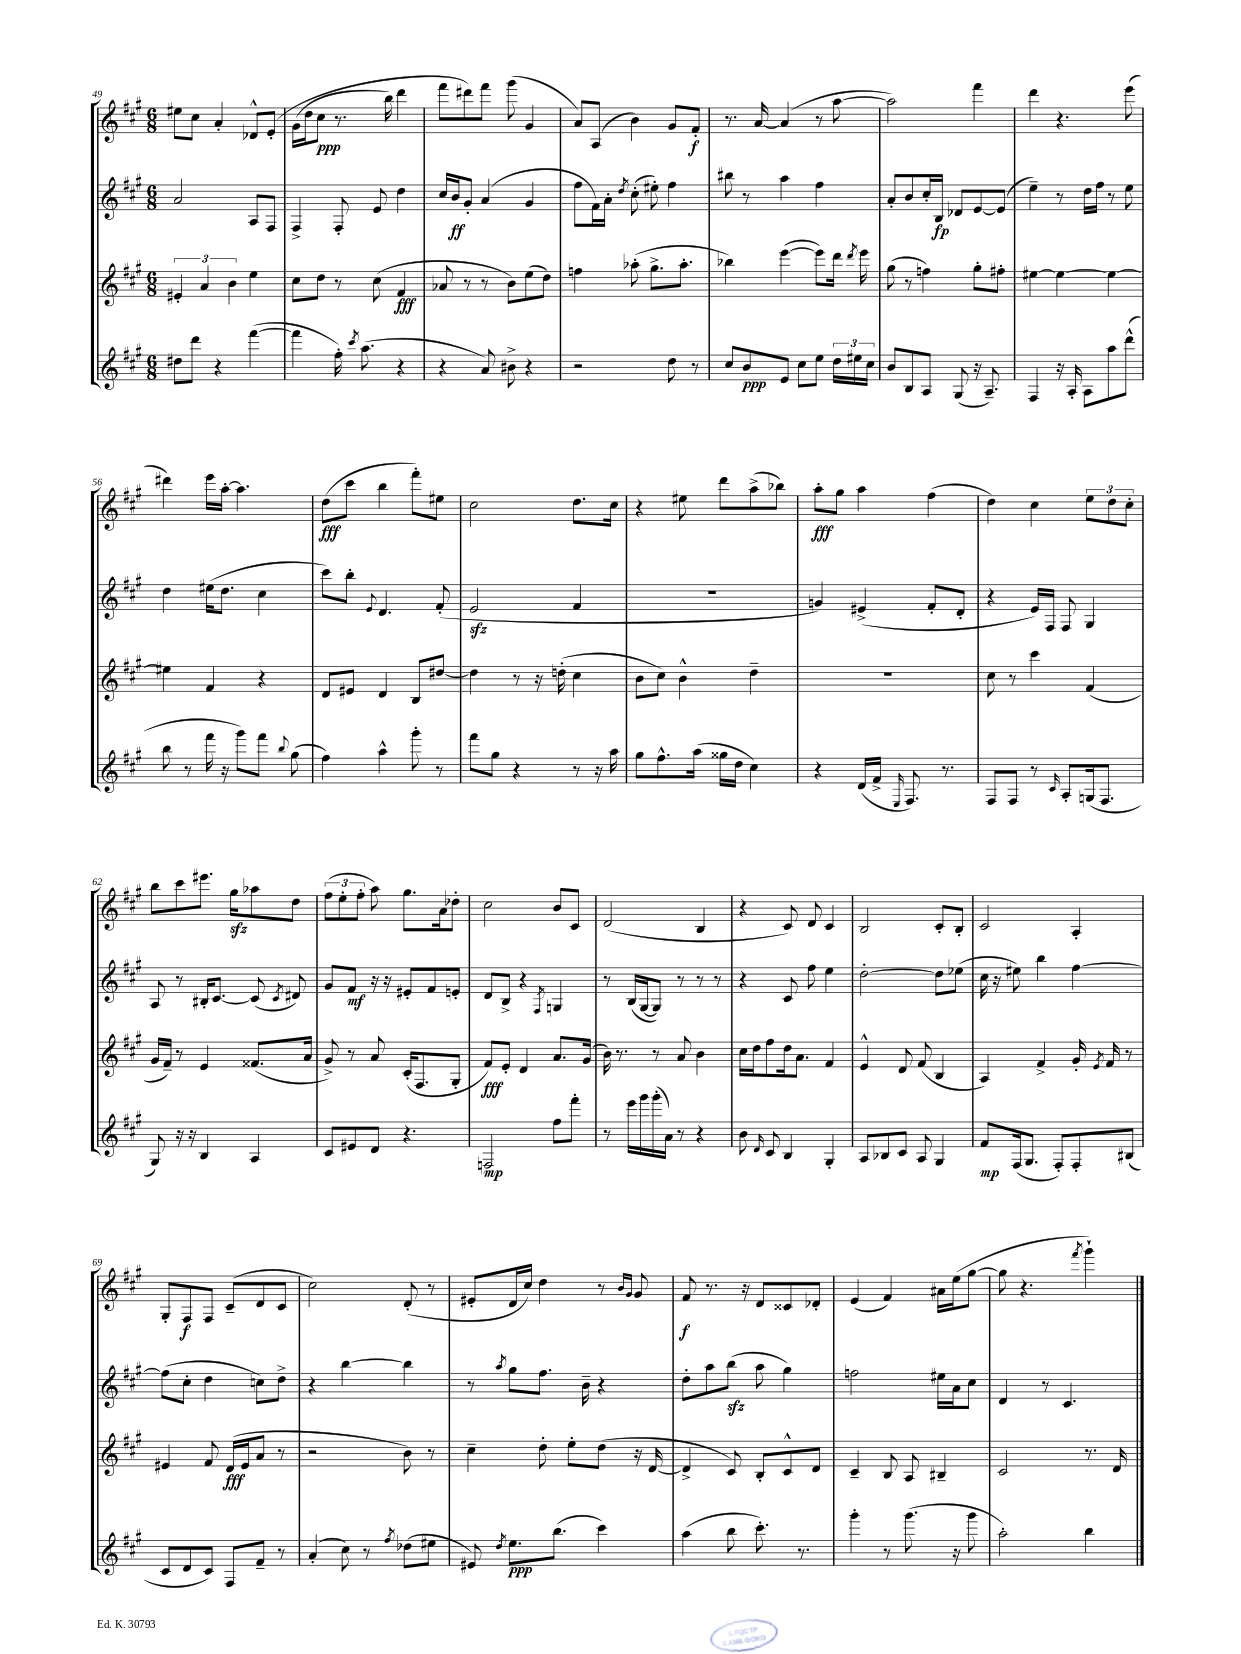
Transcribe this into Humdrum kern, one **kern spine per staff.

**kern	**kern	**kern	**kern
*staff4	*staff3	*staff2	*staff1
*clefG2	*clefG2	*clefG2	*clefG2
*k[f#c#g#]	*k[f#c#g#]	*k[f#c#g#]	*k[f#c#g#]
*M6/8	*M6/8	*M6/8	*M6/8
8dd#	6e#'	2a	8ee#
8ddd	.	.	8cc#
.	6a	.	.
4r	.	.	4a'
.	6b	.	.
([4fff#	4ee	8A	8d-^^
.	.	8F#	&(8e'
=	=	=	=
4fff#]	8cc#	4F#^	(16g#
.	.	.	16dd
.	8dd	.	8cc#
16ff#')	8r	8F#'	8.r
8qccc#	.	.	.
(8.aa	.	.	.
.	(8cc#	8e	.
.	.	.	16bb)
4r	4f#	4dd	4ddd
=	=	=	=
4r	8a-	16cc#	8fff#
.	.	16b	.
.	8r	8g#'	8ddd#&)
8a)	8r	(4a	8fff#
8b#^	8b)	.	(8ggg#
4r	(8ee	4g#	4g#
.	8dd)	.	.
=	=	=	=
2r	4ff	8ff#	8a)
.	.	16f#)	(8A
.	.	16a'	.
.	.	8qdd	.
.	(8aa-'	(8cc#'	4b)
.	8.gg#^	8ee#')	.
8dd	.	4ff#	8g#
.	8.aa-'	.	.
8r	.	.	8f#'
=	=	=	=
8cc#	4bb-)	8bb#	8.r
8b	.	8r	.
.	.	.	[16a
8e	([4eee	4aa	(4a]
8cc#	.	.	.
8ee	8eee])	4ff#	8r
24dd	16ddd	.	[8aa
24ee#	.	.	.
.	8qddd	.	.
.	16eee	.	.
24cc#	.	.	.
=	=	=	=
8b	(8gg#	8a'	2aa])
8B	8r	8b	.
8A	4ff)	16cc#'	.
.	.	16B	.
(8G#	.	8d-	.
16r	8gg#'	[8e	4fff#
8.A~)	.	.	.
.	8ff#'	(8e]	.
=	=	=	=
4F#	[4ee#	4ee~)	4ddd
16r	4ee#_	8r	4.r
16A'	.	.	.
8A	.	16dd	.
.	.	16ff#	.
8aa	4ee#_	8r	.
(8ddd^^	.	8ee	(8eee
=	=	=	=
8bb	4ee#]	4dd	4ddd#)
8r	.	.	.
16fff#	4f#	(16ee#	16eee
16r	.	8.dd	[16aa'
8ggg#)	.	.	4.aa]
8fff#	4r	4cc#	.
8qqbb	.	.	.
(8gg#	.	.	.
=	=	=	=
4ff#)	8d	8ccc#)	(8dd
.	8e#	8bb'	8ccc#
.	.	8qqe	.
4aa^^	4d	4.d	4bb
8ggg#'	8B	.	8fff#')
8r	[8dd#	(8f#'	8ee#
=	=	=	=
8fff#	4dd#]	2e	2cc#
8gg#	.	.	.
4r	8r	.	.
.	16r	.	.
.	(16dd'	.	.
8r	4cc#	4f#	8.dd
16r	.	.	.
16aa	.	.	16cc#
=	=	=	=
8gg#	8b	2.r	4r
8.ff#^^	8cc#)	.	.
.	4b^^	.	8ee#
(16aa	.	.	.
16gg##	.	.	8ddd
16dd	.	.	.
4cc#)	4dd~	.	(8aa^
.	.	.	8bb-)
=	=	=	=
4r	2.r	4g)	8aa'
.	.	.	8gg#
(16d	.	(4e#^	4aa
16f#^	.	.	.
16qqE	.	.	.
8.F#)	.	.	.
.	.	8f#'	(4ff#
8.r	.	.	.
.	.	8d'	.
=	=	=	=
8F#	8cc#	4r	4dd)
8F#	8r	.	.
8r	4ccc#	16e)	4cc#
.	.	16F#	.
16qqc#	.	.	.
8A'	.	8F#	.
(16G	(4f#	4G#	12ee
8.F#	.	.	.
.	.	.	12dd
.	.	.	12cc#'
=	=	=	=
8G#)	16g#	8A	8bb
.	16f#~)	.	.
16r	8r	8r	8ccc#
16r	.	.	.
4B	4e	16B#'	8.eee#
.	.	[8.c#	.
.	.	.	16gg#
4A	(8.f##	(8c#]	8aa-
.	.	8qc#	.
.	.	8d#)	8dd
.	16a	.	.
=	=	=	=
8c#	8g#^)	8g#	(12ff#
.	.	.	12ee'
8e#	8r	8f#	.
.	.	.	12ff#'
8d	8a	16r	8aa)
.	.	16r	.
4.r	(16c#'	8e#'	8.gg#
.	8.F#	.	.
.	.	8f#	.
.	.	.	16a
.	8G#'	8e'	8dd-'
=	=	=	=
2F	8f#)	8d	2cc#
.	8e'	8B^	.
.	4d	4r	.
.	.	8qF#	.
8ff#	8.a	4G	8b
8fff#'	.	.	8c#
.	(16g#	.	.
=	=	=	=
8r	16b)	8r	(2d
.	8.r	.	.
16eee	.	(16B	.
16ggg#	.	[16G#	.
(16ggg#'	8r	8G#])	.
16a)	.	.	.
8r	8a	8r	.
4r	4b	8r	4B
.	.	8r	.
=	=	=	=
8b	16cc#	4r	4r
.	16dd	.	.
16qqd	.	.	.
8c#	8ff#	.	.
4B	16dd	8c#	8c#)
.	8.a	.	.
.	.	8ff#	8d
4G#'	4f#	4ee	4c#
=	=	=	=
8A	4e^^	[2dd'	2B
8B-	.	.	.
8c#	8d	.	.
8A	(8f#	.	.
4G#	4B	8dd]	8c#'
.	.	(8ee-	8B'
=	=	=	=
8f#	4A)	16cc#	2c#
.	.	16r	.
(16F#	.	8ee#)	.
8.G#	.	.	.
.	4f#^	4bb	.
8F#')	.	.	.
8F#'	16g#'	[4ff#	4A'
.	8qe	.	.
.	16f#	.	.
(8B#	8r	.	.
=	=	=	=
8c#	4e#	(8ff#]	8G#'
8d	.	8cc#'	8F#
8c#)	8f#	4dd	8F#
8F#	(16d	.	(8c#~
.	16e#	.	.
8f#~	8a	8cc)	8d
8r	8r	8dd^	8c#
=	=	=	=
(4a'	2r	4r	2cc#)
8cc#)	.	[4bb	.
8r	.	.	.
8qff#	.	.	.
(8dd-	8b)	4bb]	(8d'
8ee#	8r	.	8r
=	=	=	=
8e#)	4cc#~	8r	8e#'
8qdd	.	8qaa	.
8.ee	.	8gg#	16d
.	.	.	16cc#)
.	8dd'	8.ff#	4dd
(8.bb	.	.	.
.	8ee'	.	.
.	.	16b~	.
4ccc#)	(8dd	4r	8r
.	.	.	16qqb
.	.	.	16qqg#
.	16r	.	8g#
.	[16d	.	.
=	=	=	=
(4aa	4d^]	8dd'	8f#
.	.	8aa	8.r
8bb	8c#)	(8bb	.
.	.	.	16r
8.ccc#')	8B'	8aa	8d
.	8c#^^	4gg#)	8c##
8.r	.	.	.
.	8d	.	8d-'
=	=	=	=
4ggg#'	4c#~	2ff	(4e
8r	8B	.	4f#)
(8.ggg#	8A	.	.
.	4B#~	16ee#	16a#
16r	.	16a	(16ee
8ggg#	.	8cc#	[8gg#
=	=	=	=
2aa')	2c#	4d	8gg#]
.	.	.	4.r
.	.	8r	.
.	.	4.c#	.
.	.	.	8qfff#
4bb	8.r	.	4ggg#`)
.	16d	.	.
==	==	==	==
*-	*-	*-	*-
